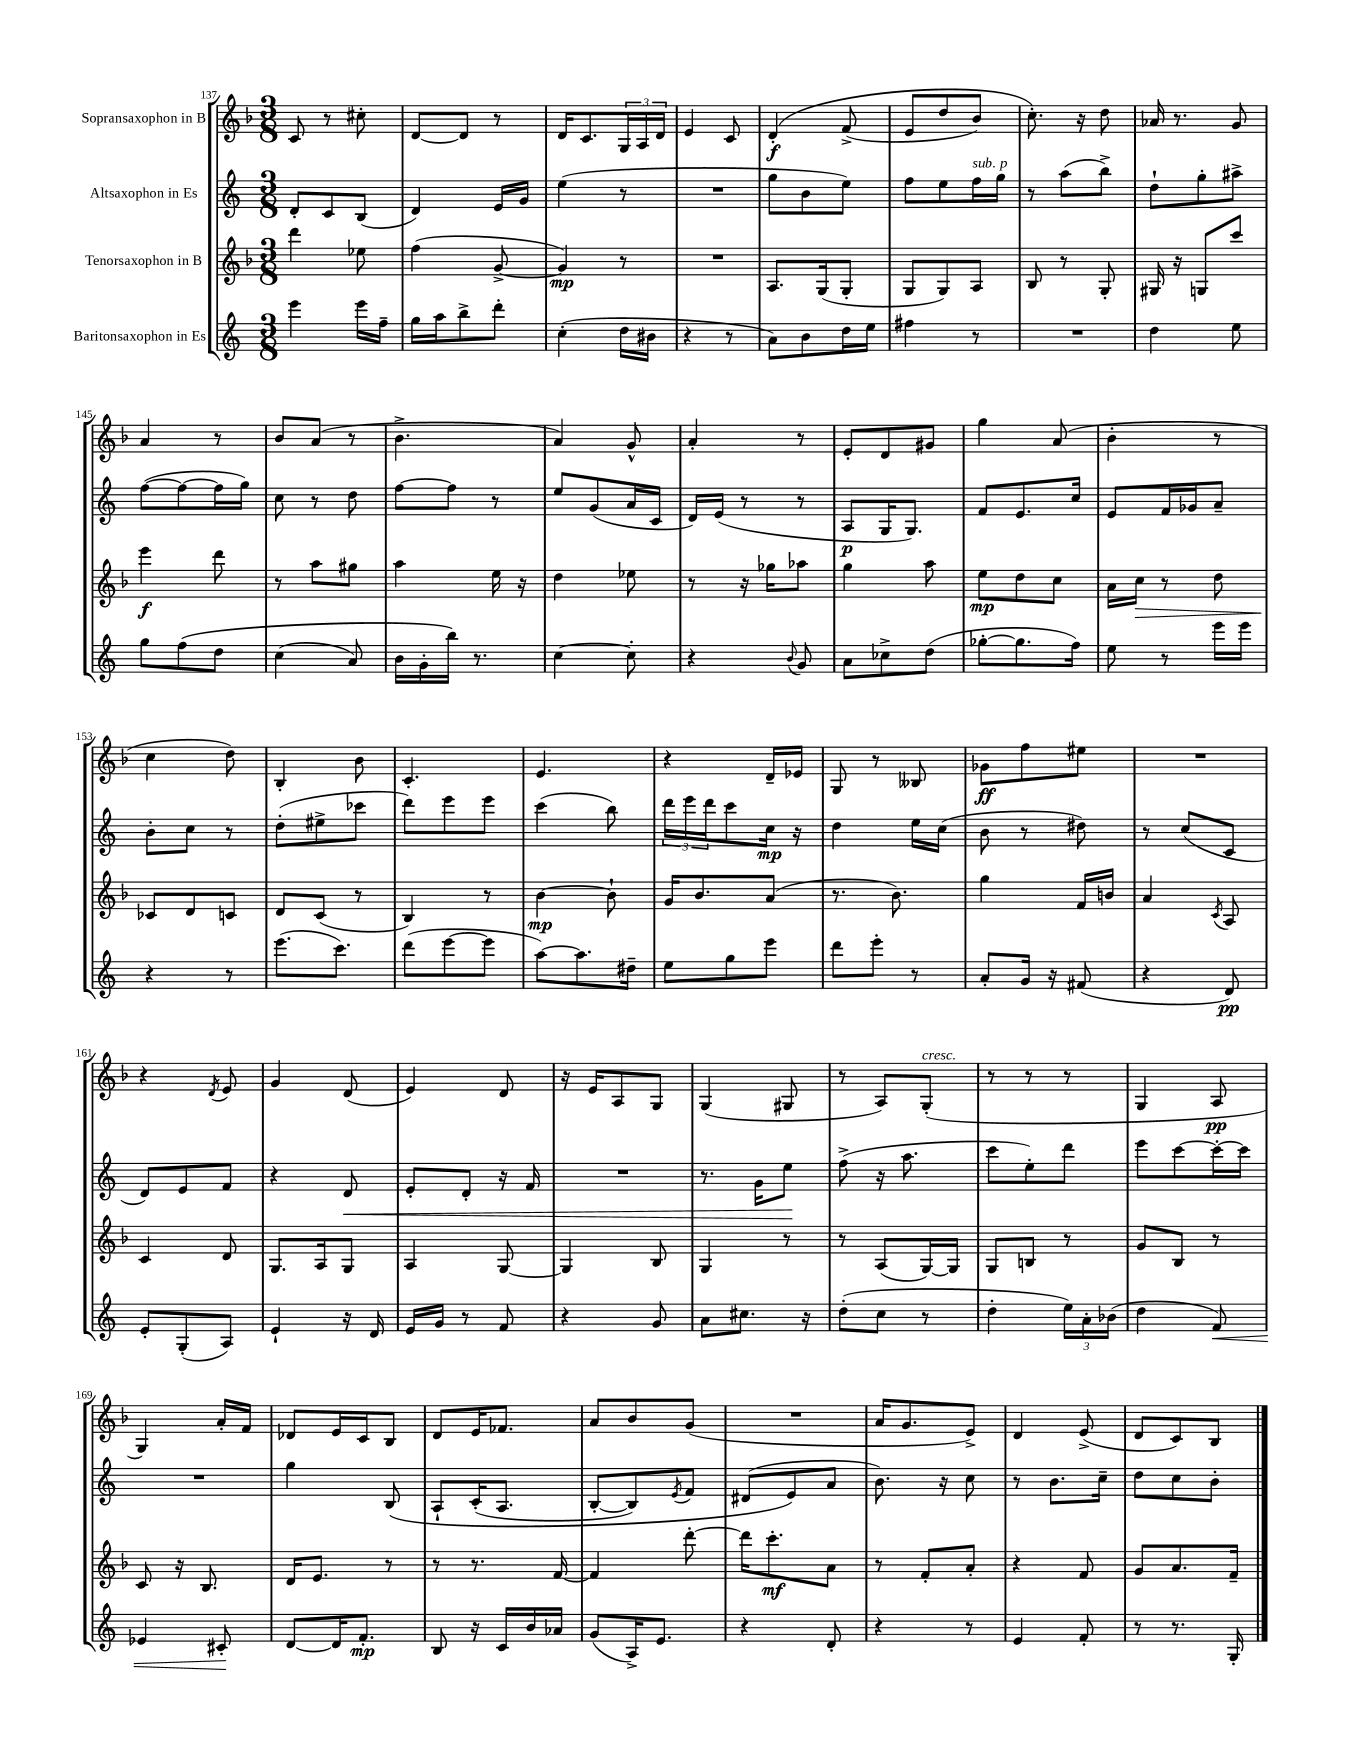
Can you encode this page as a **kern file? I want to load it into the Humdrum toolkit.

**kern	**kern	**kern	**kern
*staff4	*staff3	*staff2	*staff1
*clefG2	*clefG2	*clefG2	*clefG2
*k[]	*k[b-]	*k[]	*k[b-]
*M3/8	*M3/8	*M3/8	*M3/8
4eee\	4ddd\	8d'/L	8c/
.	.	8c/	8r
16eee\LL	8ee-\	(8B/J	8cc#'\
16ff~\JJ	.	.	.
=	=	=	=
16gg\LL	(4ff\	4d/)	[8d/L
16aa\J	.	.	.
8bb^\	.	.	8d/]J
8ddd'\J	[8g^/	16e/LL	8r
.	.	16g/JJ	.
=	=	=	=
(4cc'\	4g/])	(4ee\	16d/LK
.	.	.	8.c/
16dd\LL	8r	8r	24G/L
.	.	.	24A/
16b#\JJ	.	.	.
.	.	.	24d/JJ
=	=	=	=
4r	4.r	4.r	4e/
8r	.	.	8c/
=	=	=	=
8a\L)	8.A/L	8gg\L	&(4d'/
8b\	.	8b\	.
.	(16G/k	.	.
16dd\L	8G'/J	8ee\J)	(8f^/
16ee\JJ	.	.	.
=	=	=	=
4ff#\	8G/L	8ff\L	8e/L
.	8G/)	8ee\	8dd/
8r	8A/J	16ff\L	8b-/J)
.	.	16gg\JJ	.
=	=	=	=
4.r	8B-/	8r	8.cc'\&)
.	8r	(8aa\L	.
.	.	.	16r
.	8G'/	8bb^\J)	8dd\
=	=	=	=
4dd\	16G#/	8dd`\L	16a-/
.	16r	.	8.r
.	8G/L	8gg'\	.
8ee\	8ccc/J	8aa#^\J	8g/
=	=	=	=
8gg\L	4eee\	([8ff\L	4a/
&(8ff\	.	8ff\_	.
8dd\J	8ddd\	16ff\]L	8r
.	.	16gg\JJ)	.
=	=	=	=
(4cc\	8r	8cc\	8b-/L
.	8aa\L	8r	(8a/J
8a/)	8gg#\J	8dd\	8r
=	=	=	=
16b\LL	4aa\	[8ff\L	4.b-^\
16g'\	.	.	.
16bb\JJ&)	.	8ff\]J	.
8.r	.	.	.
.	16ee\	8r	.
.	16r	.	.
=	=	=	=
[4cc\	4dd\	8ee/L	4a/)
.	.	(8g/	.
8cc'\]	8ee-\	16a/L	8g^^/
.	.	16c/JJ	.
=	=	=	=
4r	8r	16d/LL)	4a'/
.	.	(16e/JJ	.
.	16r	8r	.
.	16gg-\LK	.	.
8qqb/	.	.	.
8g/	8aa-\J	8r	8r
=	=	=	=
8a\L	4gg\	8A/L	8e'/L
8cc-^\	.	16G/K	8d/
.	.	8.G/J)	.
(8dd\J	8aa\	.	8g#/J
=	=	=	=
[8gg-'\L	8ee\L	8f/L	4gg\
8.gg-\]	8dd\	8.e/	.
.	8cc\J	.	(8a/
16ff\Jk)	.	16cc/Jk	.
=	=	=	=
8ee\	16a\LL	8e/L	4b-'\
.	16cc\JJ	.	.
8r	8r	16f/L	.
.	.	16g-/J	.
16eee\LL	8dd\	8a~/J	8r
16eee\JJ	.	.	.
=	=	=	=
4r	8c-/L	8b'\L	4cc\
.	8d/	8cc\J	.
8r	8c/J	8r	8dd\)
=	=	=	=
(8.eee\L	8d/L	(8dd'\L	4B-'/
.	(8c/J	8ee#^\	.
8.ccc\J)	.	.	.
.	8r	8ccc-\J	8b-\
=	=	=	=
(8ddd\L	4B-/)	8ddd\L)	4.c'/
[8eee\	.	8eee\	.
8eee\]J	8r	8eee\J	.
=	=	=	=
[8aa\L)	[4b-\	(4ccc\	4.e/
8.aa\]	.	.	.
.	8b-`\]	8bb\)	.
16dd#~\Jk	.	.	.
=	=	=	=
8ee\L	16g/LK	24ddd\LL	4r
.	.	24eee\	.
.	8.b-/	.	.
.	.	24ddd\J	.
8gg\	.	8ccc\	.
8eee\J	(8a/J	16cc\Jk	16d~/LL
.	.	16r	16e-/JJ
=	=	=	=
8ddd\L	8.r	4dd\	8G/
8eee'\J	.	.	8r
.	8.b-\)	.	.
8r	.	16ee\LL	8B--/
.	.	(16cc\JJ	.
=	=	=	=
8a'/L	4gg\	8b\	8g-\L
16g/Jk	.	8r	8ff\
16r	.	.	.
(8f#/	16f/LL	8dd#\)	8ee#\J
.	16b/JJ	.	.
=	=	=	=
4r	4a/	8r	4.r
.	.	(8cc/L	.
.	8qc/	.	.
8d/)	8A/	8c/J	.
=	=	=	=
8e'/L	4c/	8d/L)	4r
(8G'/	.	8e/	.
.	.	.	8qd/
8A/J)	8d/	8f/J	8e/
=	=	=	=
4e`/	8.G/L	4r	4g/
.	16A/k	.	.
16r	8G/J	8d/	(8d/
16d/	.	.	.
=	=	=	=
16e/LL	4A/	8e'/L	4e/)
16g/JJ	.	.	.
8r	.	8d'/J	.
8f/	[8G/	16r	8d/
.	.	16f/	.
=	=	=	=
4r	4G/]	4.r	16r
.	.	.	16e/LK
.	.	.	8A/
8g/	8B-/	.	8G/J
=	=	=	=
8a\L	4G/	8.r	(4G/
8.cc#\J	.	.	.
.	.	16g\LK	.
.	8r	8ee\J	8G#/
16r	.	.	.
=	=	=	=
(8dd'\L	8r	(8ff^\	8r
8cc\J	(8A/L	16r	8A/L)
.	.	8.aa\	.
8r	[16G/L)	.	(8G'/J
.	16G/]JJ	.	.
=	=	=	=
4dd'\	8G/L	8ccc\L	8r
.	8B/J	8ee'\)	8r
24ee\LL)	8r	8ddd\J	8r
24a'\	.	.	.
(24b-\JJ	.	.	.
=	=	=	=
4dd\	8g/L	8eee\L	4G/
.	8B-/J	[8ccc\	.
8f/)	8r	16ccc'\_L	8A/
.	.	16ccc\]JJ	.
=	=	=	=
4e-/	8c/	4.r	4G/)
.	16r	.	.
.	8.B-/	.	.
8c#'/	.	.	16a'/LL
.	.	.	16f/JJ
=	=	=	=
[8d/L	16d/LK	4gg\	8d-/L
.	8.e/J	.	.
16d/]K	.	.	16e/L
8.f'/J	.	.	16c/J
.	8r	&(8B/	8B-/J
=	=	=	=
8B/	8r	8A`/L	8d/L
16r	8.r	(16c'/K	16e/K
16c/LL	.	8.A/J	8.f-/J
16b/	.	.	.
16a-/JJ	[16f/	.	.
=	=	=	=
(8g/L	4f/]	[8B'/L	8a/L
16A^/K)	.	8B/])	8b-/
8.e/J	.	.	.
.	.	8qe/	.
.	[8ddd'\	8f/J	(8g/J
=	=	=	=
4r	16ddd\]LK	(8d#/L	4.r
.	8.ccc'\	.	.
.	.	8e/&)	.
8d'/	8a\J	8a/J	.
=	=	=	=
4r	8r	8.b\)	16a/LK
.	.	.	8.g/
.	8f'/L	.	.
.	.	16r	.
8r	8a'/J	8cc\	8e^/J)
=	=	=	=
4e/	4r	8r	4d/
.	.	8.b\L	.
8f'/	8f/	.	(8e^/
.	.	16cc~\Jk	.
=	=	=	=
8r	8g/L	8dd\L	8d/L
8.r	8.a/	8cc\	8c/)
.	.	8b'\J	8B-/J
16G'/	16f~/Jk	.	.
==	==	==	==
*-	*-	*-	*-
